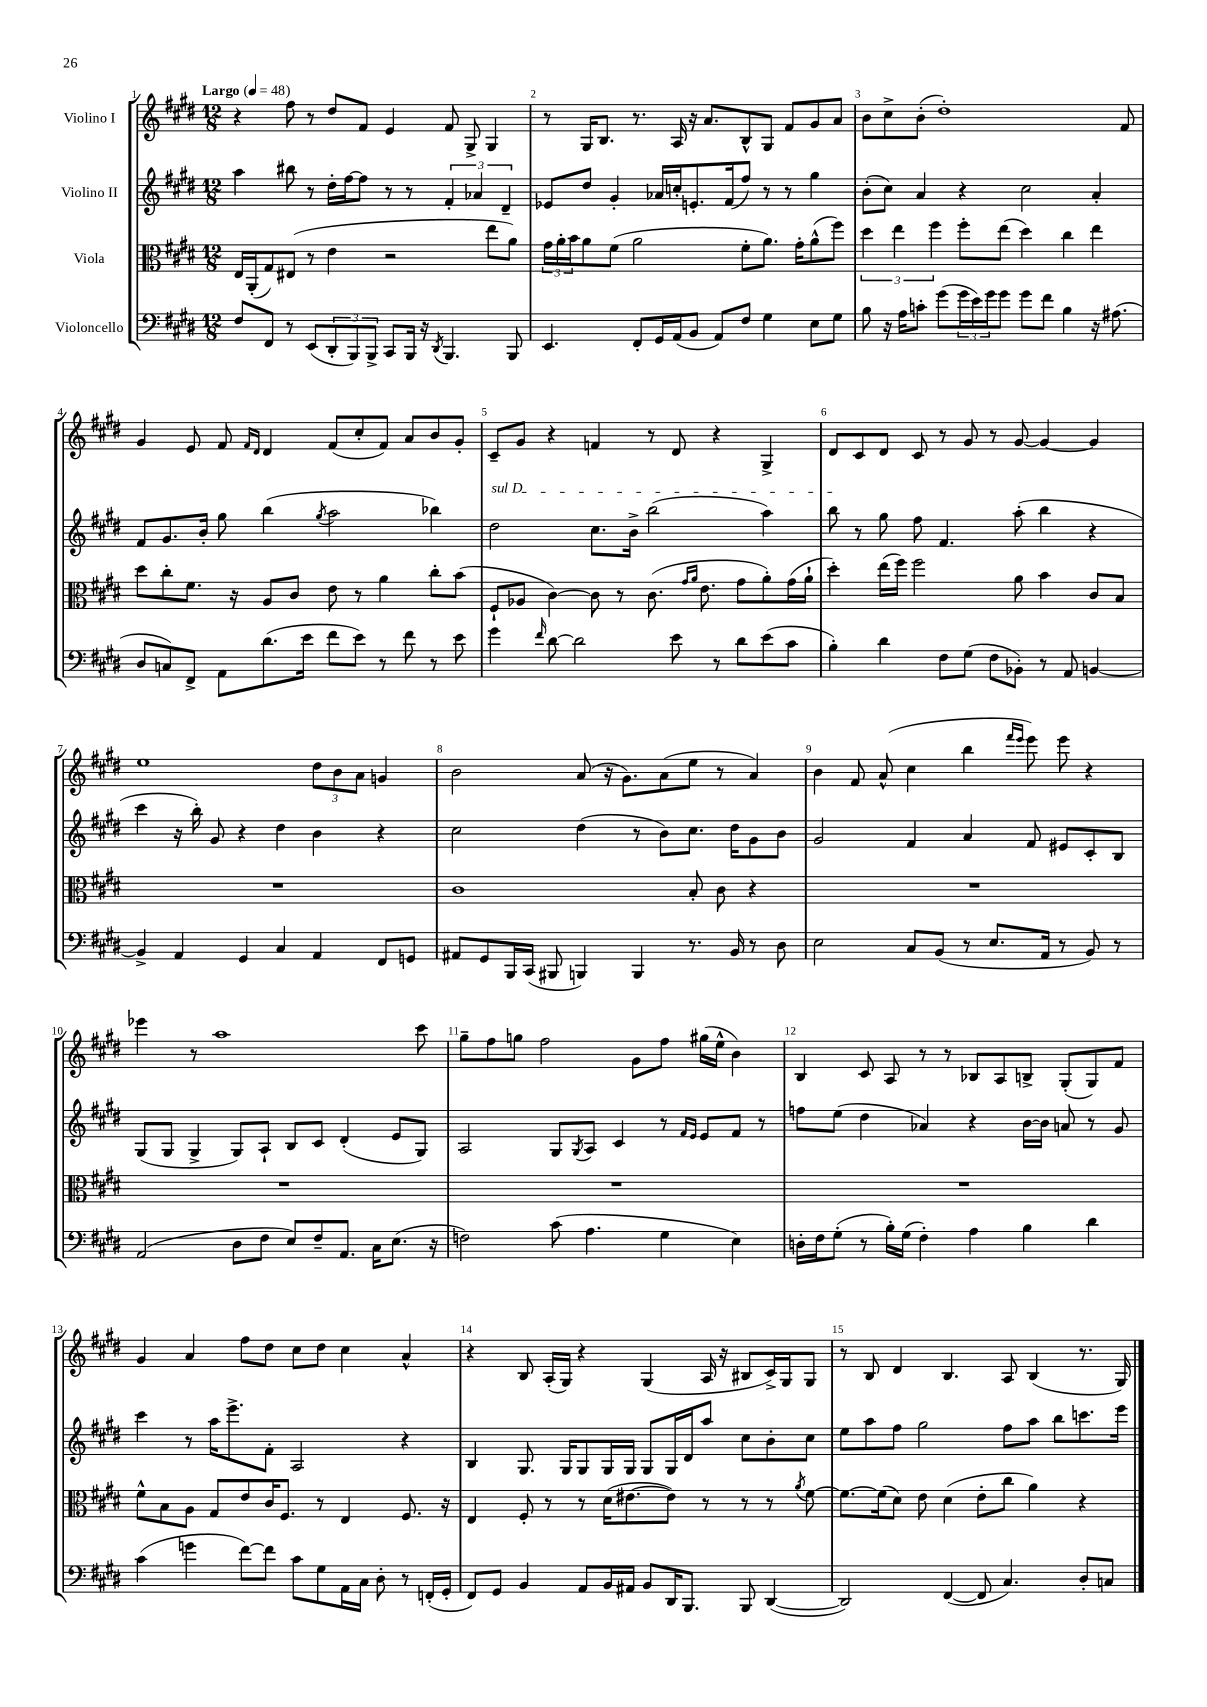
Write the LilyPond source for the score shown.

<<
\new StaffGroup <<
\new Staff = "s0" \with { instrumentName = "Violino I" } {
    \clef treble \key e \major \numericTimeSignature \time 12/8 \tempo "Largo" 4 = 48
    r4 fis''8 r8 dis''8 fis'8 e'4 fis'8 gis8-> gis4 |
    r8 gis16 b8. r8. a16 r16 a'8. b8-^ gis8 fis'8 gis'8 a'8 |
    b'8 cis''8-> b'8-.( dis''1-.) fis'8 |
    gis'4 e'8 fis'8 \grace { fis'16 dis'16 } dis'4 fis'8( cis''8-. fis'8) a'8 b'8 gis'8-. |
    cis'8-- gis'8 r4 f'4 r8 dis'8 r4 gis4-> |
    dis'8 cis'8 dis'8 cis'8 r8 gis'8 r8 gis'8~ gis'4~ gis'4 |
    e''1 \tuplet 3/2 { dis''8 b'8 a'8 } g'4 |
    b'2 a'8( r16 gis'8.) a'8( e''8 r8 a'4) |
    b'4 fis'8 a'8-^( cis''4 b''4 \grace { fis'''16 e'''16 } e'''8) e'''8 r4 |
    ees'''4 r8 a''1 cis'''8 |
    gis''8-- fis''8 g''8 fis''2 gis'8 fis''8 gis''16( e''16-^ b'4) |
    b4 cis'8 a8 r8 r8 bes8 a8 b8-> gis8-.( gis8) fis'8 |
    gis'4 a'4 fis''8 dis''8 cis''8 dis''8 cis''4 a'4-^ |
    r4 b8 a16-.( gis16) r4 gis4( a16 r16 bis8 cis'16->) gis16 gis8 |
    r8 b8 dis'4 b4. a8 b4( r8. gis16) \bar "|." |
}
\new Staff = "s1" \with { instrumentName = "Violino II" } {
    \clef treble \key e \major \numericTimeSignature \time 12/8
    a''4 bis''8 r8 dis''16-. fis''16~ fis''8 r8 r8 \tuplet 3/2 { fis'4-. aes'4 dis'4-- } |
    ees'8 dis''8 gis'4-. aes'16 c''16-. e'8.-. fis'16( fis''8) r8 r8 gis''4 |
    b'8-.( cis''8) a'4 r4 cis''2 a'4-. |
    fis'8 gis'8. b'16-. gis''8 b''4( \acciaccatura { gis''8 } a''2 bes''4) |
    \once \override TextSpanner.bound-details.left.text = \markup { \italic "sul D" } dis''2\startTextSpan cis''8. b'16-> b''2( a''4) |
    b''8\stopTextSpan r8 gis''8 fis''8 fis'4. a''8-.( b''4 r4 |
    cis'''4 r16 b''16-.) gis'8 r4 dis''4 b'4 r4 |
    cis''2 dis''4( r8 b'8) cis''8. dis''16 gis'8 b'8 |
    gis'2 fis'4 a'4 fis'8 eis'8 cis'8-. b8 |
    gis8( gis8 gis4-> gis8) a8-! b8 cis'8 dis'4-.( e'8 gis8) |
    a2 gis8 \acciaccatura { gis8 } a8 cis'4 r8 \grace { fis'16 e'16 } e'8 fis'8 r8 |
    f''8 e''8( dis''4 aes'4) r4 b'16~ b'16 a'8 r8 gis'8 |
    cis'''4 r8 a''16 e'''8.-> fis'8-. a2 r4 |
    b4 gis8. gis16 gis8 gis16 gis16 gis8 gis16 dis'16 a''8 cis''8 b'8-. cis''8 |
    e''8 a''8 fis''8 gis''2 fis''8 a''8 b''8 c'''8. e'''16 \bar "|." |
}
\new Staff = "s2" \with { instrumentName = "Viola" } {
    \clef alto \key e \major \numericTimeSignature \time 12/8
    e16 a,16-.( gis8) eis8( r8 e'4 r2 e''8 a'8) |
    \tuplet 3/2 { gis'16 a'16-. b'16 } a'8 fis'8( a'2 fis'8-. a'8.) gis'16-. a'8-^( fis''8) |
    \tuplet 3/2 { dis''4 e''4 fis''4 } fis''8-. e''8( dis''4) cis''4 e''4 |
    dis''8 cis''8-. fis'8. r16 a8 cis'8 e'8 r8 a'4 cis''8-. b'8( |
    fis8-! aes8 cis'4~) cis'8 r8 cis'8.( \grace { gis'16 a'16 } e'8. gis'8 a'8-.) gis'16( a'16-! |
    dis''4-.) e''16( fis''16) fis''2 a'8 b'4 cis'8 b8 |
    R1. |
    cis'1 b8-. cis'8 r4 |
    R1. |
    R1. |
    R1. |
    R1. |
    fis'8-^ b8 a8 gis8 e'8 cis'16 fis8. r8 e4 fis8. r16 |
    e4 fis8-. r8 r8 dis'16( eis'8.~ eis'8) r8 r8 r8 \acciaccatura { a'8 } fis'8~ |
    fis'8.~ fis'16( dis'8) e'8 dis'4( e'8-. cis''8 a'4) r4 \bar "|." |
}
\new Staff = "s3" \with { instrumentName = "Violoncello" } {
    \clef bass \key e \major \numericTimeSignature \time 12/8
    fis8 fis,8 r8 e,8( \tuplet 3/2 { dis,8-. b,,8) b,,8-> } cis,8 b,,16 r16 \acciaccatura { dis,8 } b,,4. b,,8 |
    e,4. fis,8-. gis,16 a,16( b,8 a,8) fis8 gis4 e8 gis8 |
    b8 r16 a16 c'8-. gis'8( \tuplet 3/2 { gis'16 e'16) gis'16 } gis'8 gis'8 fis'8 b4 r16 ais8.( |
    dis8 c8) fis,8-> a,8 dis'8.( e'16 fis'8 e'8) r8 fis'8 r8 e'8 |
    gis'4 \grace { fis'16 } dis'8~ dis'2 e'8 r8 dis'8 e'8( cis'8 |
    b4-.) dis'4 fis8 gis8( fis8 bes,8-.) r8 a,8 b,4~ |
    b,4-> a,4 gis,4 cis4 a,4 fis,8 g,8 |
    ais,8 gis,8 b,,16 cis,16( bis,,8 b,,4) b,,4 r8. b,16 r8 dis8 |
    e2 cis8 b,8( r8 e8. a,16 r8 b,8) r8 |
    a,2( dis8 fis8 e8) fis8-- a,8. cis16 e8.( r16 |
    f2) cis'8( a4. gis4 e4) |
    d16-. fis16 gis8-.( r8 b16-.) gis16( fis4-.) a4 b4 dis'4 |
    cis'4( g'4 fis'8~) fis'8 cis'8 gis8 a,16 cis16 dis8-. r8 f,16-.( gis,16-. |
    fis,8) gis,8 b,4 a,8 b,16 ais,16 b,8 dis,16 b,,8. b,,8 dis,4~( |
    dis,2) fis,4~( fis,8 cis4.) dis8-. c8 \bar "|." |
}
>>
>>
\layout { \context { \Score \override BarNumber.break-visibility = ##(#f #t #t) barNumberVisibility = #all-bar-numbers-visible } }
